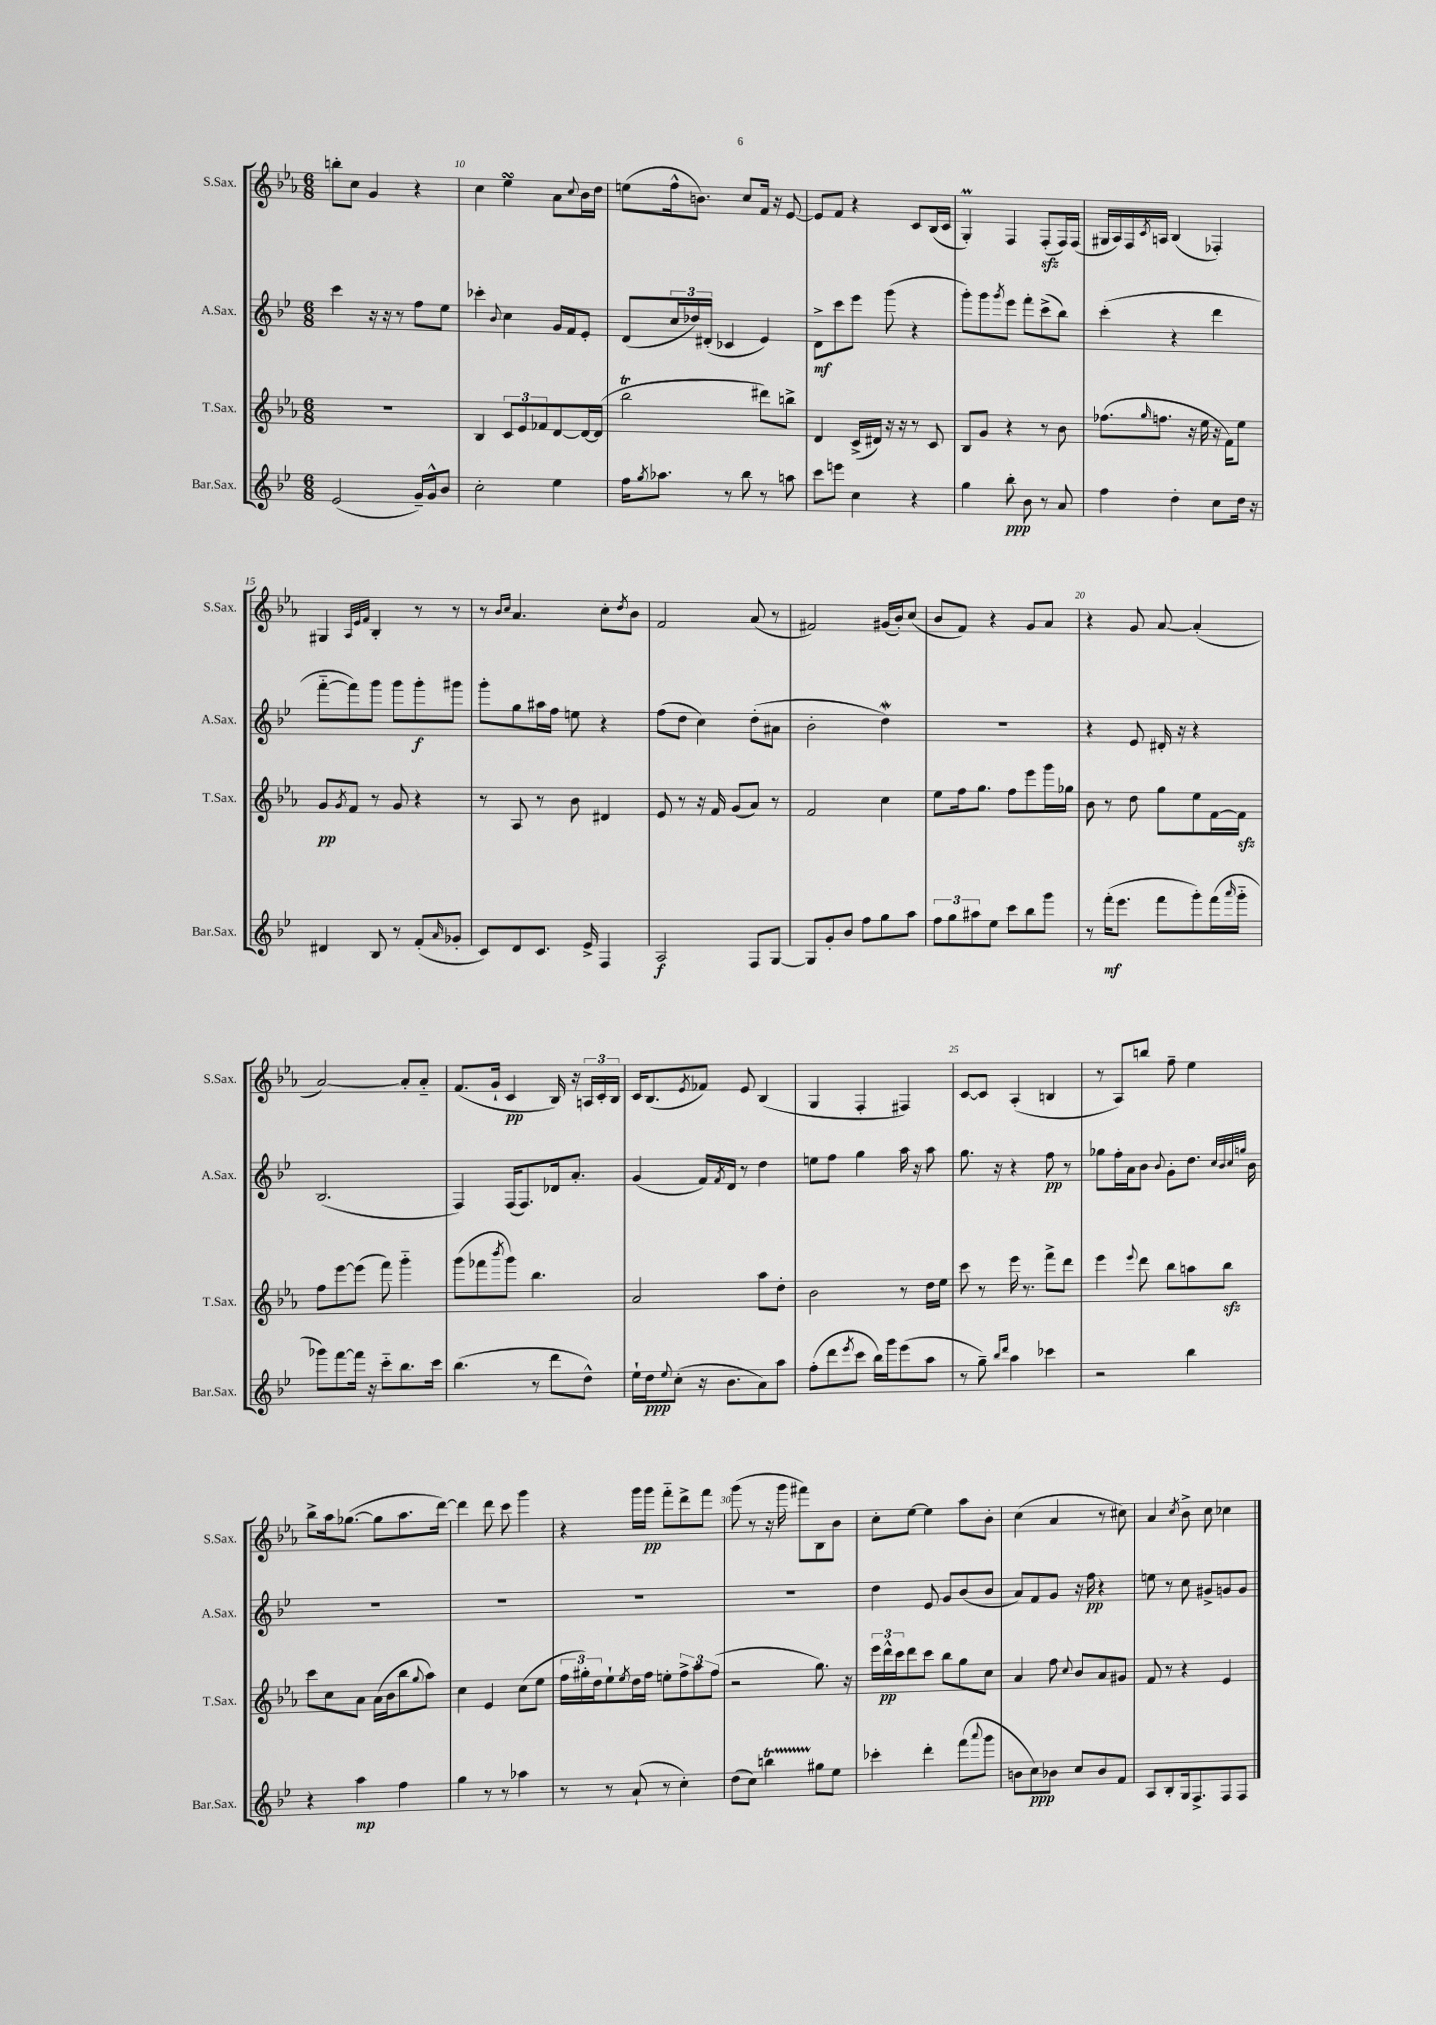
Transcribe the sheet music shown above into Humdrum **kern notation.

**kern	**kern	**kern	**kern
*staff4	*staff3	*staff2	*staff1
*clefG2	*clefG2	*clefG2	*clefG2
*k[b-e-]	*k[b-e-a-]	*k[b-e-]	*k[b-e-a-]
*M6/8	*M6/8	*M6/8	*M6/8
(2e-	2.r	4ccc	8bb'
.	.	.	8cc
.	.	16r	4g
.	.	16r	.
.	.	8r	.
16g~)	.	8ff	4r
16g^^	.	.	.
8b-	.	8ee-	.
=	=	=	=
2cc'	4B-	4ccc-'	4cc
.	.	8qqb-	.
.	12c	4cc	4ee-
.	12e-	.	.
.	12f-	.	.
4ee-	[8d	16g	8a-
.	.	16f	.
.	.	.	8qqcc
.	16d_	8e-'	16b-
.	(16d]	.	16dd
=	=	=	=
16ff	2bb-	(8d	(8ee
8qgg	.	.	.
8.aa-	.	.	.
.	.	24cc	16ff^^
.	.	24dd-)	.
.	.	.	8.b)
.	.	(24d#'	.
8r	.	4c-	.
8bb-	.	.	8cc
8r	8ddd#)	4e-)	16f
.	.	.	16r
8aa	8bb^	.	[8e-
=	=	=	=
8ccc	4d	8d^	8e-]
8eee	.	8ccc	8f
4cc	(16c^	8eee-	4r
.	16d#)	.	.
.	16r	(8ggg	.
.	16r	.	.
4r	8r	4r	8c
.	8c	.	(16B-
.	.	.	16c
=	=	=	=
4gg	8B-	8ggg')	4G')
.	8g	8ggg	.
.	.	8qggg	.
8bb-'	4r	8eee-	4F
8b-	.	8fff'	.
8r	8r	(8ccc^	(8F'
8a	8b-	8bb-)	16F)
.	.	.	(16F
=	=	=	=
4ff	(8.ff-	(4ccc'	16G#
.	.	.	16A-)
.	.	.	16F
.	16qqgg	.	8qc
.	8.ff	.	16A
4dd'	.	4r	(4B-
.	16r	.	.
.	16ee-	.	.
8cc	16r	4ddd	4F-')
.	16f)	.	.
16dd	8ee-	.	.
16r	.	.	.
=	=	=	=
4d#	8g	[8fff'~	4G#
.	8qg	.	.
.	8f	8fff])	.
.	.	.	32qqA-
.	.	.	32qqe-
.	.	.	32qqf
8B-	8r	8ggg	4B-'
8r	8g	8ggg	.
(8f'	4r	8ggg'	8r
16qqa	.	.	.
8g-'	.	8ggg#	8r
=	=	=	=
8c)	8r	8ggg'	8r
.	.	.	16qqb-
.	.	.	16qqcc
8d	8A-	8gg	4.a-
8.c	8r	16aa#	.
.	.	16ff	.
.	8b-	8ee	.
16e-^	.	.	.
4F	4d#	4r	8cc'
.	.	.	8qdd
.	.	.	8b-
=	=	=	=
2A	8e-	(8ff	2f
.	8r	8dd	.
.	16r	4cc)	.
.	16f	.	.
.	(8g	.	.
8F	8a-)	(8dd'	(8a-
[8G	8r	8a#	8r
=	=	=	=
8G]	2f	2b-'	2f#)
8g'	.	.	.
8b-	.	.	.
8ff	.	.	.
8gg	4cc	4dd)	(16g#
.	.	.	16b-')
8aa	.	.	(8cc
=	=	=	=
12ff	8ee-	2.r	8b-
12gg	.	.	.
.	16ff	.	8f)
12aa#	.	.	.
.	8.gg	.	.
8ee-	.	.	4r
8ccc	8ff	.	.
8bb-	8eee-	.	8g
8ggg	16ggg	.	8a-
.	16gg-	.	.
=	=	=	=
8r	8b-	4r	4r
(16fff'	8r	.	.
8.eee-	.	.	.
.	8dd	8e-	8g
8fff	8gg	16d#'	[8a-
.	.	16r	.
8ggg')	8ee-	4r	(4a-']
(16fff	[16f	.	.
16qqaaa	.	.	.
16ggg'~	16f]	.	.
=	=	=	=
8ggg-)	8ff	(2.B-	[2a-)
[8fff	[8eee-	.	.
16fff]	(8eee-]	.	.
16r	.	.	.
8ccc'~	8fff)	.	.
8.bb-	4ggg'~	.	8a-']
.	.	.	8a-'~
16ccc	.	.	.
=	=	=	=
(4.bb-	(8ggg	4F)	(8.f
.	8fff-	.	.
.	.	.	16g`
.	8qbbb-	.	.
.	8ggg)	(16F	4c
.	.	8.F)	.
8r	4.bb-	.	.
8ddd	.	16d-	16B-)
.	.	8.a'	16r
8dd^^)	.	.	24A
.	.	.	24c'
.	.	.	24B-
=	=	=	=
16ee-`	2a-	(4g	16c
16dd	.	.	(8.B-
8qqee-	.	.	.
(8cc'	.	.	.
.	.	.	8qe-
16r	.	16f)	8f-)
.	.	8qf	.
8.b-	.	16d	.
.	.	8r	8e-
8a)	8aa-	4dd	(4B-
8aa	8dd'	.	.
=	=	=	=
(8ff'	2b-	8ee	4G
8ddd	.	8ff	.
8qeee-	.	.	.
8ccc	.	4gg	4F'
16bb-)	.	.	.
16ggg	.	.	.
(8eee-	8r	16aa	4F#)
.	.	16r	.
8aa	16dd	8aa	.
.	16ee-	.	.
=	=	=	=
8r	8ccc	8.gg	[8c
8gg~)	8r	.	8c]
.	.	16r	.
16qqbb-	.	.	.
16qqddd	.	.	.
4aa	16eee-	4r	(4A-'
.	8.r	.	.
4ccc-	8fff^	8ff	4B
.	8ddd	8r	.
=	=	=	=
2r	4eee-	8gg-	8r
.	.	16ff'	8A-)
.	.	16a	.
.	8qqeee-	.	.
.	8ddd	8b-	8bb
.	.	8qqb-	.
.	8bb-	8g'	8ff~
4bb-	8aa	8.dd	4ee-
.	8bb-	.	.
.	.	32qqcc	.
.	.	32qqb-	.
.	.	32qqcc	.
.	.	32qqgg	.
.	.	16b-	.
=	=	=	=
4r	8ccc	2.r	8bb-^
.	8cc	.	16aa-
.	.	.	([8.gg-
4aa	8a-	.	.
.	(16a-	.	8gg-]
.	16b-	.	.
4ff	8bb-	.	8.aa-
.	8qqgg	.	.
.	8aa-)	.	.
.	.	.	[16ddd)
=	=	=	=
4gg	4cc	2.r	4ddd]
8r	4e-	.	8ddd
8r	.	.	8ccc
4aa-	(8cc	.	4ggg
.	8ee-	.	.
=	=	=	=
8r	24ff	2.r	4r
.	24gg#')	.	.
.	24dd	.	.
8r	8ee-`	.	.
.	8qee-	.	.
(8a`	16dd	.	16ggg
.	16ff	.	16ggg
8r	8ee'	.	8fff'~
4cc')	12ff^	.	8ddd^
.	12aa-	.	.
.	.	.	8fff
.	(12ff	.	.
=	=	=	=
(8dd	2r	2.r	(8ggg
8cc)	.	.	8r
4bb	.	.	16r
.	.	.	16ggg
.	.	.	8fff#)
8gg#	8.gg)	.	8B-
8ee-	.	.	8b-
.	16r	.	.
=	=	=	=
4ccc-'	24eee-	4dd	8cc'
.	24ddd^^	.	.
.	24ccc	.	.
.	8ddd	.	[8ee-
4ddd'	8ccc	8e-	4ee-]
.	8bb-	8g	.
(8fff	8gg	(8b-	8aa-
8qqaaa	.	.	.
8ggg	8cc	8b-	8b-'
=	=	=	=
8b	4a-	8a)	(4cc
8cc)	.	8f	.
8b-	8ff	8g	4a-
.	8qqcc	.	.
8cc	8b-	16r	.
.	.	16ff	.
8b-	8a-	4r	8r
8f	8g#	.	8cc#)
=	=	=	=
8A	8f	8ee	4a-
8B-'	8r	8r	.
.	.	.	8qcc
16G	4r	8cc	8b-^
8.F^	.	.	.
.	.	8g#^	8cc
8F	4e-	8g	4cc-
8F	.	8g	.
==	==	==	==
*-	*-	*-	*-
